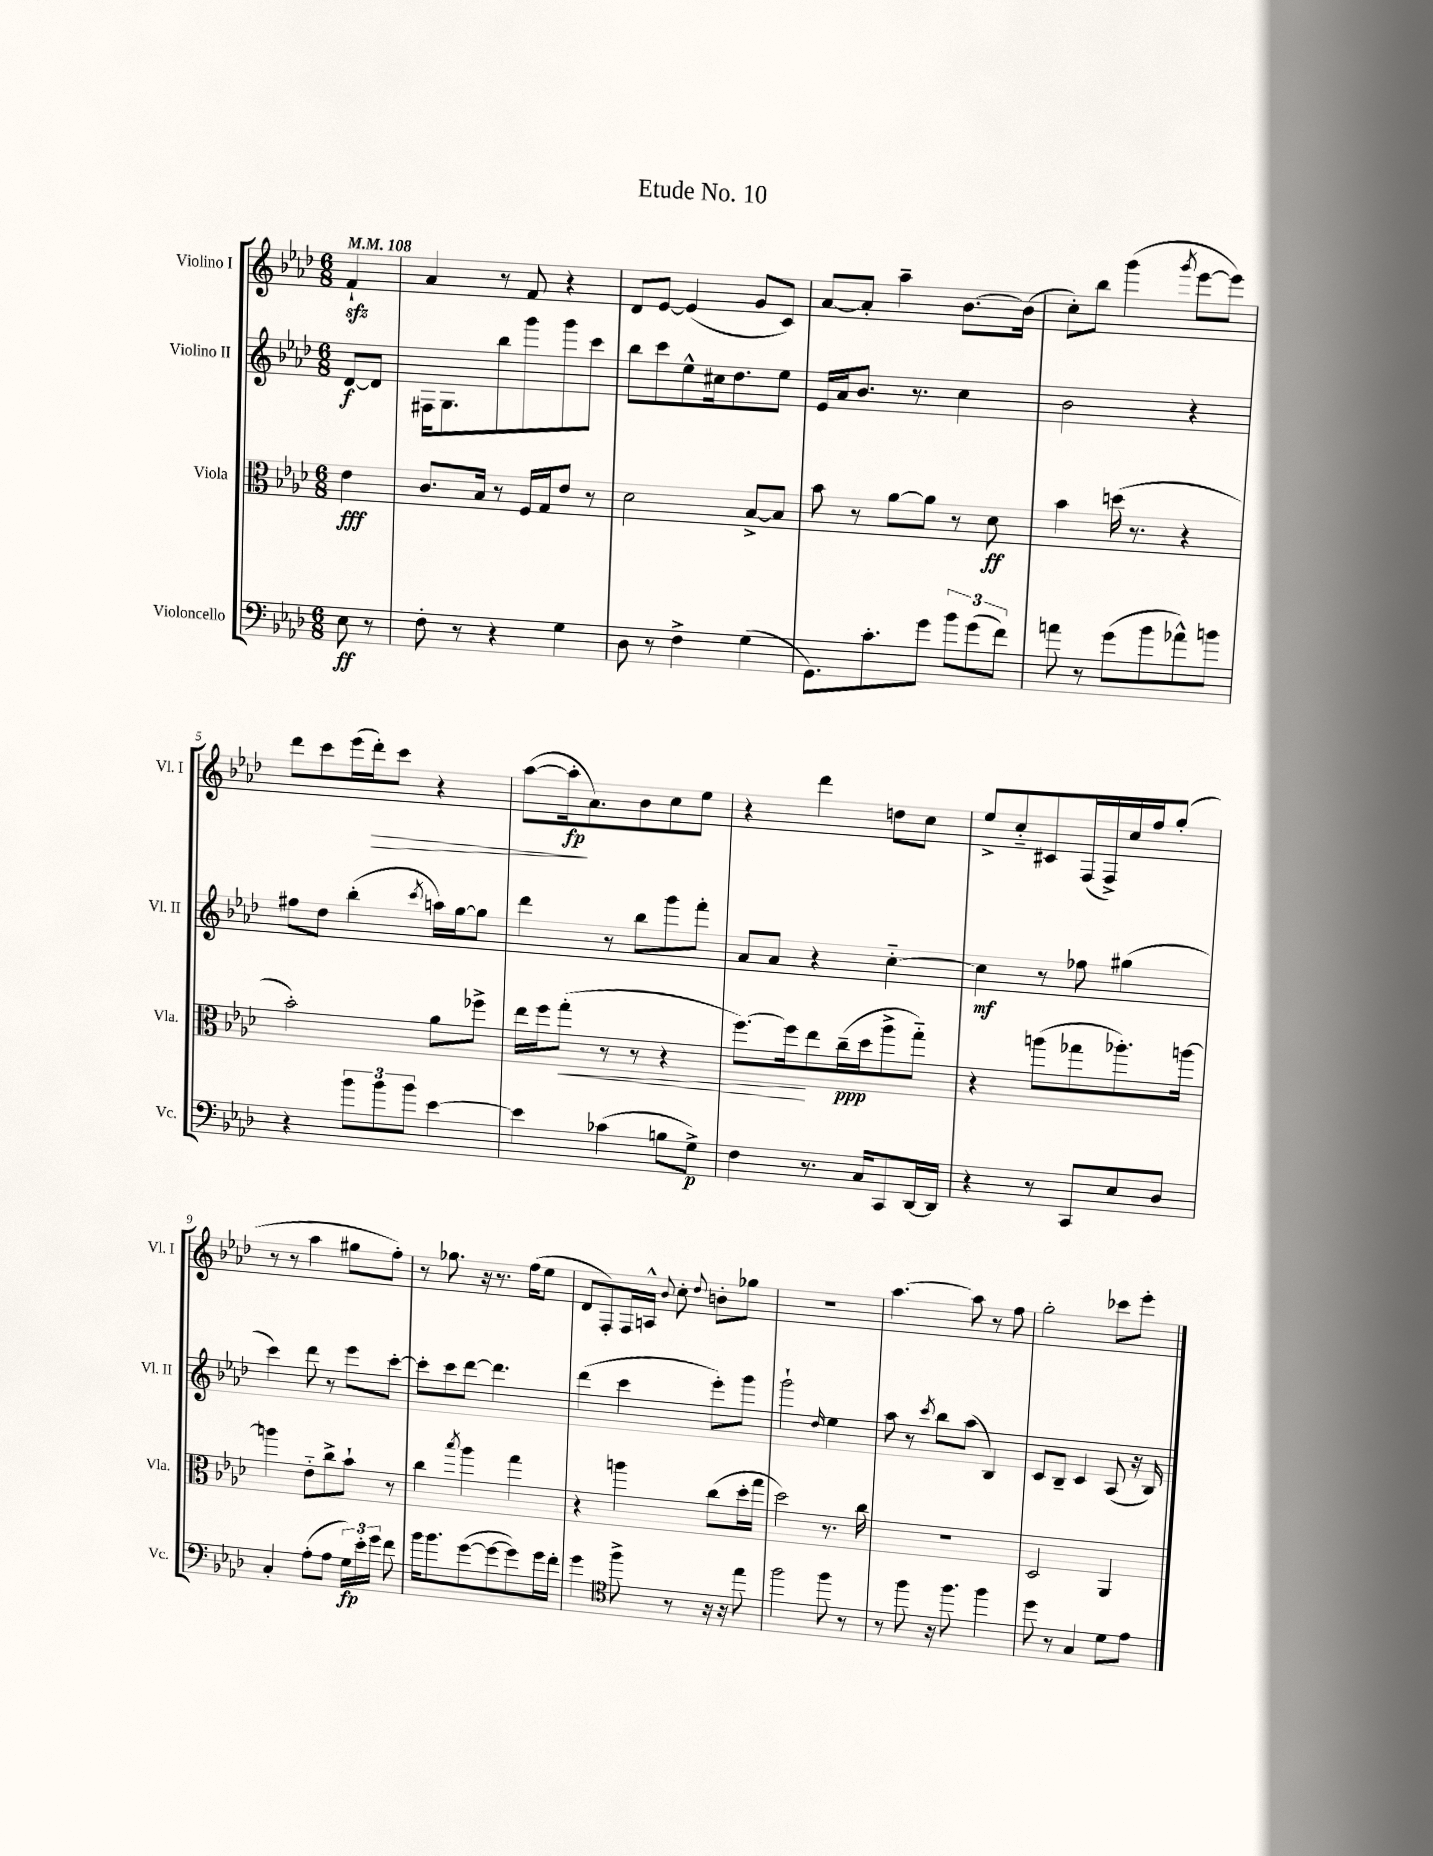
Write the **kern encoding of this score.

**kern	**kern	**kern	**kern
*staff4	*staff3	*staff2	*staff1
*clefF4	*clefC3	*clefG2	*clefG2
*k[b-e-a-d-]	*k[b-e-a-d-]	*k[b-e-a-d-]	*k[b-e-a-d-]
*M6/8	*M6/8	*M6/8	*M6/8
*MM108	*MM108	*MM108	*MM108
8E-	4e-	[8d-	4f`
8r	.	8d-]	.
=	=	=	=
8F'	8.c	16F#	4a-
.	.	8.G	.
8r	.	.	.
.	16B-	.	.
4r	8r	8bb-	8r
.	16F	8ggg	8f
.	16G	.	.
4G	8e-	8ggg	4r
.	8r	8ccc	.
=	=	=	=
8D-	2d-	8bb-	8d-
8r	.	8ccc	[8e-
4F^	.	8ee-^^	(4e-]
.	.	16cc#	.
.	.	8.dd-	.
(4G	[8B-^	.	8g
.	8B-]	8ee-	8c)
=	=	=	=
8.GG)	8b-	16e-	[8a-
.	.	16a-	.
.	8r	8.b-	8a-']
8.c'	.	.	.
.	[8a-	.	4aa-~
.	.	8.r	.
8g	8a-]	.	.
12b-	8r	4cc	[8.b-
(12g	.	.	.
.	8d-	.	.
12f)	.	.	.
.	.	.	(16b-]
=	=	=	=
8a	4b-	2b-	8cc')
8r	.	.	8bb-
(8g	(16dd	.	(4ggg
.	8.r	.	.
8b-	.	.	.
.	.	.	8qggg
8a-^^)	4r	4r	[8eee-
8b	.	.	8eee-])
=	=	=	=
4r	2b-')	8ff#	8ddd-
.	.	8dd-	8ccc
12b-	.	(4bb-'	(16eee-
.	.	.	16ddd-')
12b-	.	.	.
.	.	.	8ccc
12b-	.	.	.
.	.	8qccc	.
[4e-	8a-	16aa)	4r
.	.	[16gg	.
.	8ff-^	8gg]	.
=	=	=	=
4e-]	16ee-	4ddd-	([8aa-
.	16ff	.	.
.	(8gg'	.	16aa-']
.	.	.	8.a-)
(4c-	8r	8r	.
.	8r	8bb-	8b-
8B	4r	8ggg	8cc
8G^)	.	8fff'	8ee-
=	=	=	=
4F	[8.ff)	8a-	4r
.	.	8a-	.
.	16ff]	.	.
8.r	8ee-	4r	4ddd-
.	(16cc~	.	.
16C	16dd-	.	.
8CC	8aa-^	[4cc'~	8dd
[16DD-	8gg'~)	.	8cc
16DD-]	.	.	.
=	=	=	=
4r	4r	4cc]	8ee-^
.	.	.	8cc'~
8r	(8aa	8r	8c#
8CC	8gg-	8ff-	(16F
.	.	.	16F^)
8E-	8.aa-')	(4gg#	16cc
.	.	.	16ff
8D-	.	.	(8gg'
.	[16aa	.	.
=	=	=	=
4C'	4aa]	4ccc)	8r
.	.	.	8r
(8A-'	8e-'~	8ddd-	4aa-
8A-	8cc^	8r	.
24G)	8b-`	8eee-	8gg#
24e-'	.	.	.
24g	.	.	.
8f	8r	[8ccc'	8ff')
=	=	=	=
16b-	4cc	8ccc']	8r
8.b-	.	.	.
.	.	8ccc	8.gg-
.	8qbb-	.	.
([8g	4aa-	[8ddd-	.
.	.	.	16r
8g_	.	4.ddd-]	8.r
8g])	4gg	.	.
.	.	.	(16ff
16g	.	.	8ee-
16f'	.	.	.
=	=	=	=
4g	4r	(4ddd-	8d-
.	.	.	8F')
*clefC4	*	*	*
8ff^	4aa	4ccc	16F
.	.	.	16A^^
.	.	.	8qqb-
8r	.	.	8cc'
.	.	.	8qqdd-
16r	(8cc	8eee-')	8b'
16r	.	.	.
8ee-	16dd-'	8ggg	8gg-
.	16gg	.	.
=	=	=	=
2ff	2dd-)	2ggg`	2.r
.	.	16qqdd-	.
8ff	8.r	4ee-	.
8r	.	.	.
.	16cc	.	.
=	=	=	=
8r	2.r	8aa-	[4.aa-
8ff	.	8r	.
.	.	8qccc	.
16r	.	8bb-	.
8.ff	.	.	.
.	.	(8aa-	8aa-]
4ff	.	4B-)	8r
.	.	.	8ff
=	=	=	=
8dd-	2D-	8c	2gg'
8r	.	8B-~	.
4G	.	4c	.
8d-	4AA-	(8A-	8ccc-
8e-	.	16r	8eee-'
.	.	16B-)	.
==	==	==	==
*-	*-	*-	*-
